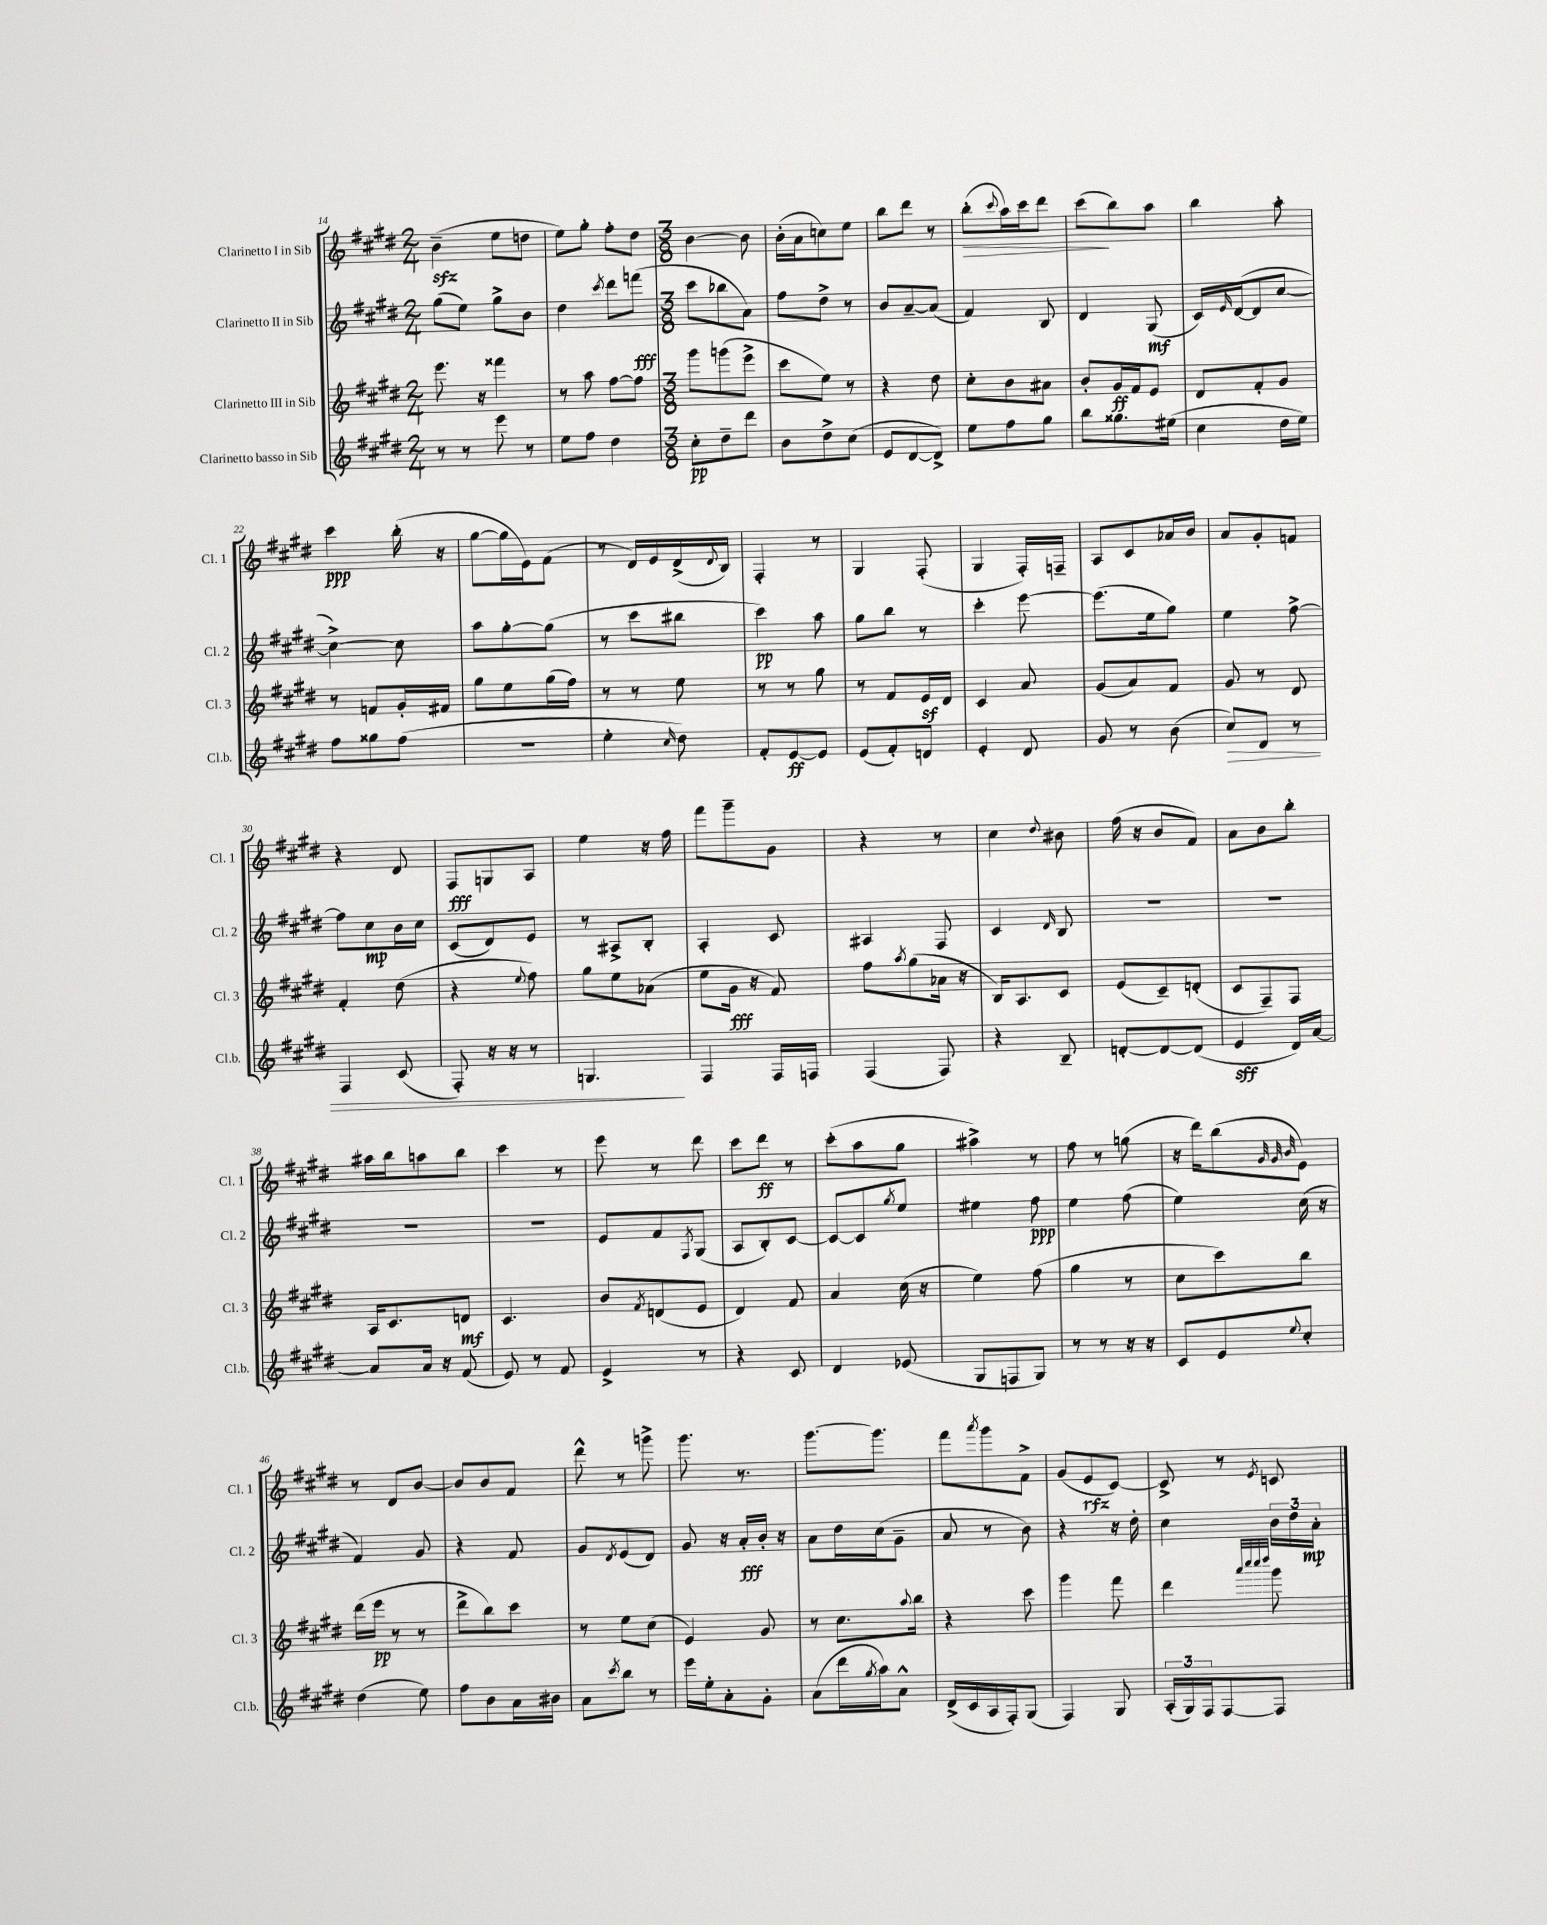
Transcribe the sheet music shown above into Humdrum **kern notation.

**kern	**kern	**kern	**kern
*staff4	*staff3	*staff2	*staff1
*clefG2	*clefG2	*clefG2	*clefG2
*k[f#c#g#d#]	*k[f#c#g#d#]	*k[f#c#g#d#]	*k[f#c#g#d#]
*M2/4	*M2/4	*M2/4	*M2/4
8r	8.eee	(8gg#	(4b~
8r	.	8ee)	.
.	16r	.	.
8eee	4fff##	8gg#^	8ee
8r	.	8b	8dd
=	=	=	=
8ee	8r	4dd#	8ee)
8ff#	8aa	.	8gg#'
.	.	8qccc#	.
4dd#	[8ff#	8ddd#	8ff#'
.	8ff#]	(8fff	8dd#
=	=	=	=
*M3/8	*M3/8	*M3/8	*M3/8
8cc#'	8ggg#	8ccc#	[4b
8dd#~	(8ggg	8bb-	.
8ddd#	8eee^	8a)	8b]
=	=	=	=
8b	8ccc#	8ff#	(16b'
.	.	.	16a
8dd#^	8ee)	8dd#^	8cc)
(8cc#	8r	8r	8ee
=	=	=	=
8e	4r	8b	8bb
[8d#	.	[8a~	8ddd#
8d#^])	8dd#	(8a]	8r
=	=	=	=
8ee	8cc#'	4f#)	(8bb'
.	.	.	8qqccc#
8ff#	8b	.	16aa)
.	.	.	16ccc#
8gg#	8a#	8B	8ddd#
=	=	=	=
8bb	8b'	4d#	(8ccc#
8.gg##	16g#	.	8bb)
.	16f#	.	.
.	8e	(8G#	8aa
(16ee#	.	.	.
=	=	=	=
4cc#	8d#	16c#)	4bb
.	.	16qqe	.
.	.	([16d#	.
.	8f#'	8d#]	.
16dd#	8g#	[8cc#	8aa'
16ee)	.	.	.
=	=	=	=
8ff#	8r	4cc#^_)	4ccc#
8gg##	8f	.	.
(8ff#	16g#'	8cc#]	(16bb'
.	16f#	.	16r
=	=	=	=
4.r	8gg#	8aa	[8gg#
.	8ee	[8gg#'	16gg#]
.	.	.	16e)
.	(16gg#	(8gg#]	(8f#
.	16ff#)	.	.
=	=	=	=
4ee'	8r	8r	8r
.	8r	8ccc#	16d#)
.	.	.	16e
16qqcc#	.	.	.
8dd#)	8ee	8bb#	(16d#^
.	.	.	8qqd#
.	.	.	16B)
=	=	=	=
8f#'	8r	4ccc#)	4F#'
[8e	8r	.	.
8e]	8gg#	8aa	8r
=	=	=	=
(8e	8r	8gg#	4G#
8f#')	8f#	8bb	.
8d	16e	8r	(8F#'
.	16d#	.	.
=	=	=	=
4e'	4c#	4ccc#'	4G#
8d#	8a	[8eee	16F#')
.	.	.	16F~
=	=	=	=
8g#	(8g#	(8.eee]	8A
8r	8a)	.	8c#
.	.	16ee	.
(8b	8f#	8gg#)	16a-
.	.	.	16b
=	=	=	=
8cc#)	8g#	4ee	8a
8d#	8r	.	8g#'
8r	8d#	[8ff#^	8f
=	=	=	=
4F#	4f#'	8ff#]	4r
.	.	8cc#	.
(8c#	(8dd#	16b	8d#
.	.	16cc#	.
=	=	=	=
8F#')	4r	(8c#	8F#
16r	.	8d#)	8G
16r	.	.	.
.	8qqee	.	.
8r	8ff#)	8e	8A
=	=	=	=
4.G	8gg#	8r	4ee
.	8ee	8A#^	.
.	(8a-	8B'	16r
.	.	.	16ff#
=	=	=	=
4F#	8ee	4A'	8fff#
.	16g#	.	8ggg#~
.	16r	.	.
16F#	8f#)	8c#	8g#
16F	.	.	.
=	=	=	=
(4F#	8ff#	4A#	4r
.	8qaa	.	.
.	(8gg#	.	.
8F#)	16a-	8F#	8r
.	16r	.	.
=	=	=	=
4r	16B)	4c#	4cc#
.	8.A	.	.
.	.	16qqd#	8qqdd#
8B~	8c#	8B	8b#
=	=	=	=
[8d'	(8e	4.r	(16ff#
.	.	.	16r
8d_	8c#~)	.	8b
(8d]	(8d'	.	8f#)
=	=	=	=
4e	8c#	4.r	8a
.	8F#~)	.	8b
16d#)	8F#	.	8bb'
[16a	.	.	.
=	=	=	=
8a]	16A	4.r	16aa#
.	8.c#	.	16bb
16a	.	.	8aa
16r	.	.	.
(8f#	8d	.	8bb
=	=	=	=
8e)	4.c#	4.r	4ccc#
8r	.	.	.
8f#	.	.	8r
=	=	=	=
4e^	8b	8e	8eee
.	8qf#	.	.
.	(8d	8f#	8r
.	.	8qF#	.
8r	8e	(8G#	8ddd#
=	=	=	=
4r	4d#)	8A	8ccc#
.	.	8B')	8ddd#
8c#	8f#	[8c#	8r
=	=	=	=
4d#	4a	8c#_	(8ccc#'
.	.	8c#]	8aa
.	.	8qgg#	.
(8e-	(16cc#	8ee	8gg#
.	16r	.	.
=	=	=	=
8G#	4ee)	4ee#	4aa#^)
8F	.	.	.
8G#)	(8ff#	8ff#	8r
=	=	=	=
8r	4gg#	4ee	8ff#
8r	.	.	8r
16r	8r	(8ff#	(8gg
16r	.	.	.
=	=	=	=
8c#	8cc#	4ee)	16r
.	.	.	16ddd#)
8e	8ccc#)	.	(8bb
.	.	.	32qqg#
.	.	.	32qqg#
8qqee	.	.	32qqb
8cc#'	8bb	(16cc#	8e)
.	.	16r	.
=	=	=	=
(4dd#	(16ddd#	4f#)	8r
.	16eee	.	.
.	8r	.	8d#
8ee)	8r	8g#	[8b
=	=	=	=
8ff#	8ddd#^	4r	8b]
8b	8bb)	.	8b
16a	8ccc#	8f#	8f#
16b#	.	.	.
=	=	=	=
8a	8r	8g#	8ddd#^^
8qccc#	.	8qd#	.
8bb	8ee	(8e	8r
8r	(8cc#	8d#)	8ggg^
=	=	=	=
16eee	4e)	8g#	8.ggg#
16ee'	.	.	.
8a'	.	16r	.
.	.	16a'	8.r
8g#'	8g#	16b'	.
.	.	16r	.
=	=	=	=
(8a	8r	8a	[8.ggg#
16ddd#	8.cc#	16dd#	.
8qgg#	.	.	.
16aa)	.	(16cc#	8.ggg#]
8a^^	.	8g#~	.
.	8qqaa	.	.
.	16bb	.	.
=	=	=	=
(16d#^	4r	8a	8fff#
16c#	.	.	.
.	.	.	8qaaa
16A	.	8r	8ggg#
16F#')	.	.	.
(8G#	8ccc#	8b)	8f#^
=	=	=	=
4F#)	4ggg#	4r	(8g#
.	.	.	8e
8G#	8fff#	16r	[8c#)
.	.	16dd#'	.
=	=	=	=
(24A'	4ddd#	4cc#	8c#^]
24G#)	.	.	.
24F#	.	.	.
[8F#	.	.	8r
.	32qqaaa	.	.
.	32qqcccc#	.	.
.	32qqcccc#	.	.
.	32qqdddd#	.	8qe
8F#]	8ggg#	24b	8c
.	.	24dd#	.
.	.	24a'	.
==	==	==	==
*-	*-	*-	*-
